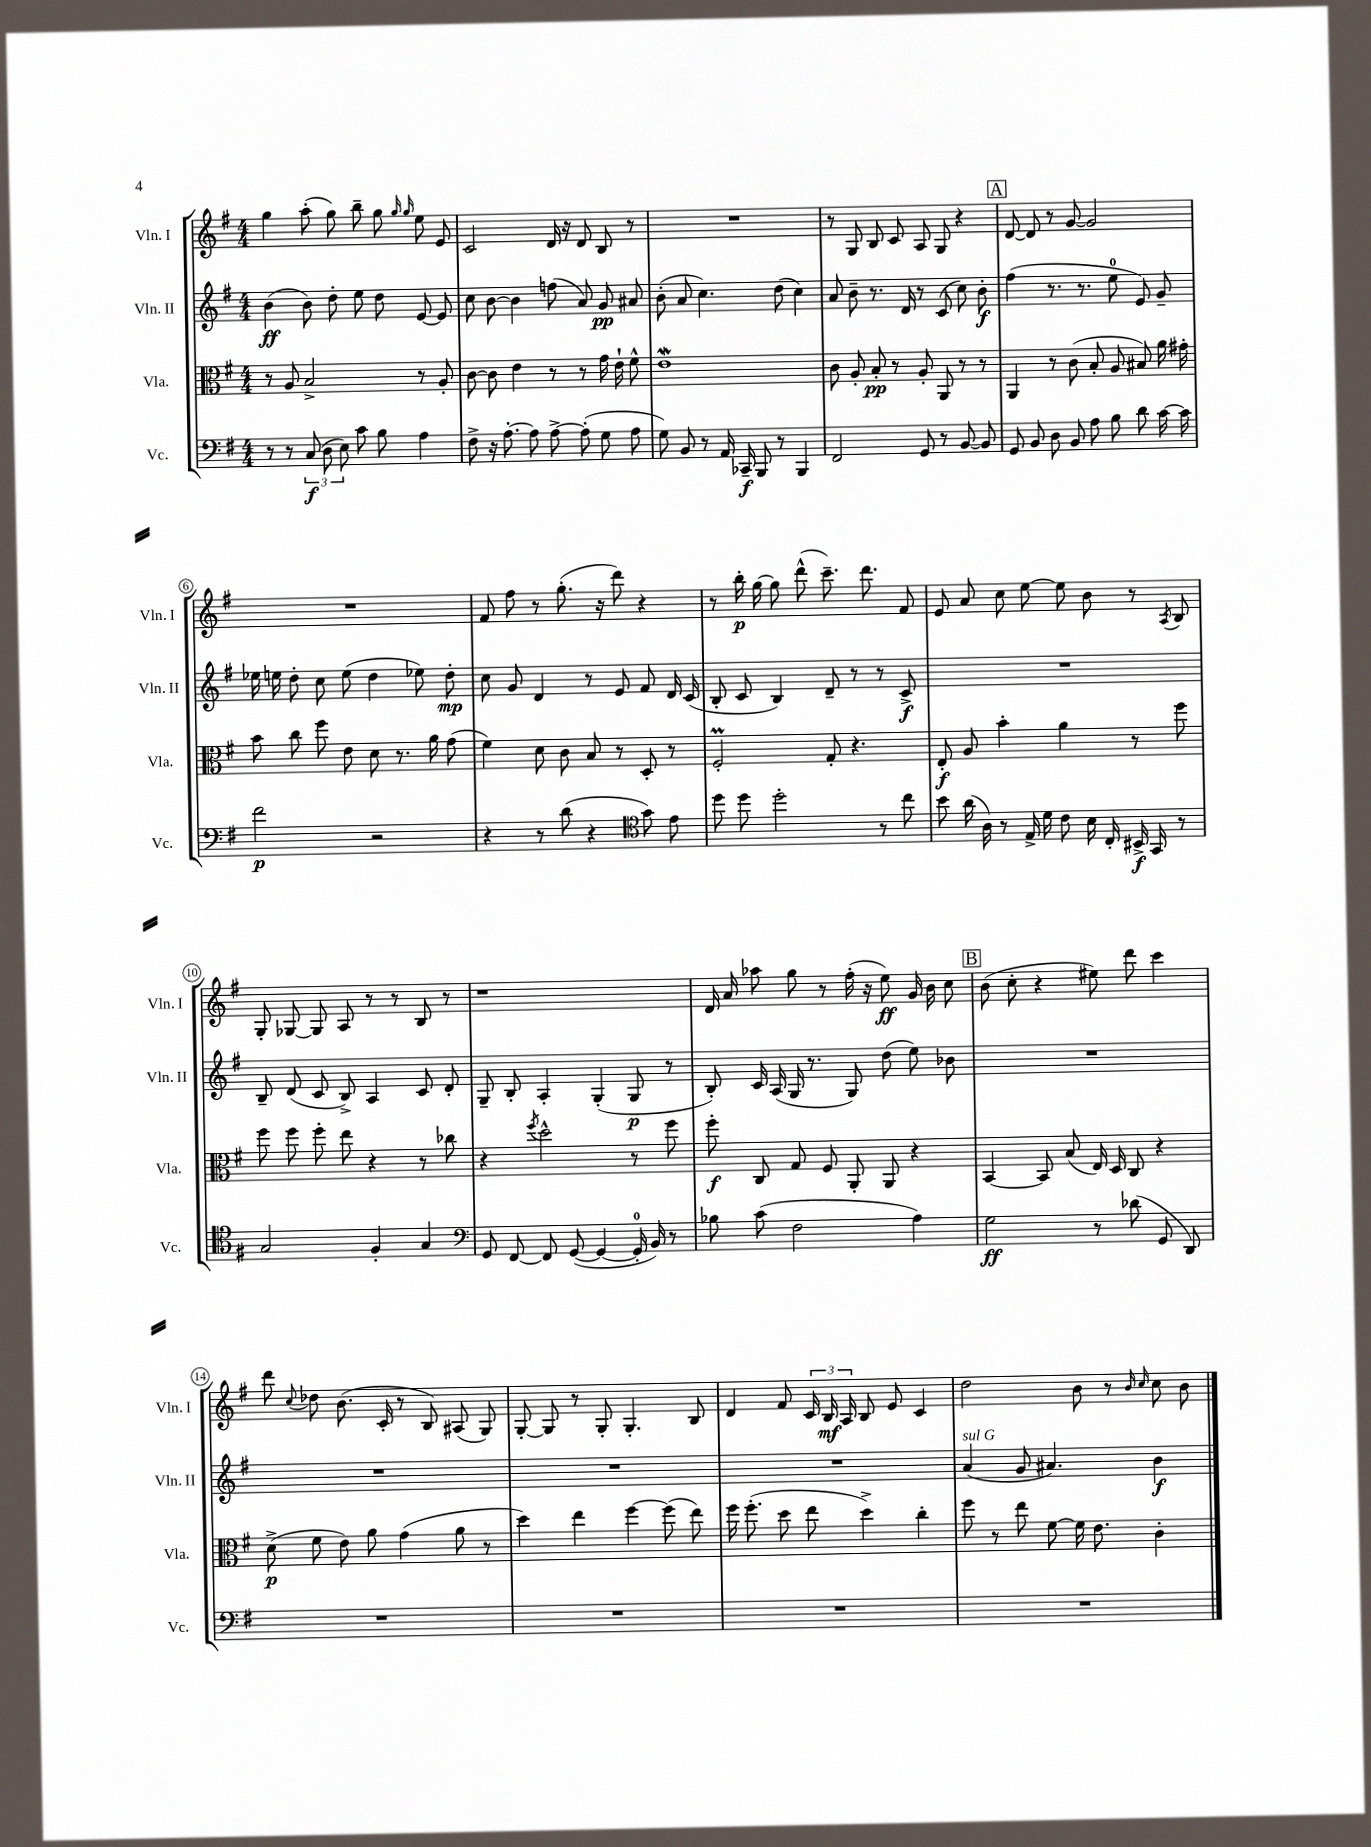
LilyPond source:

<<
\new StaffGroup <<
\new Staff = "s0" \with { instrumentName = "Vln. I" shortInstrumentName = "Vln. I" } {
    \clef treble \key g \major \numericTimeSignature \time 4/4
    \autoBeamOff g''4 a''8-.( g''8) b''8-- g''8 \grace { g''16 g''16 } e''8 e'8 |
    c'2 d'16 r16 d'8 b8 r8 |
    R1 |
    r8 g8 b8 c'8 a8 g8 r4 |
    \mark \markup { \box "A" } d'8~ d'8 r8 g'8~ g'2 |
    R1 |
    fis'8 fis''8 r8 g''8.-.( r16 d'''8) r4 |
    r8 b''16-.\p g''16~ g''8 d'''8-^( c'''8.--) d'''8. fis'8 |
    e'8 a'8 c''8 e''8~ e''8 b'8 r8 \acciaccatura { a8 } b8 |
    g8-. ges8~ ges8 a8 r8 r8 b8 r8 |
    r1 |
    d'16 a'16 aes''8 g''8 r8 fis''16-.( r16 e''8\ff) g'16 b'16 c''8 |
    \mark \markup { \box "B" } b'8( c''8-. r4 eis''8) d'''8 c'''4 |
    d'''8 \appoggiatura { c''8 } des''8 b'8.( c'16-. r8 b8) ais8( g8) |
    g8~-. g8 r8 g8-. g4.-. b8 |
    d'4 fis'8 \tuplet 3/2 { c'16 b16\mf a16 } b8 e'8 c'4 |
    d''2 b'8 r8 \grace { b'16 c''16 } c''8 b'8 \bar "|." |
}
\new Staff = "s1" \with { instrumentName = "Vln. II" shortInstrumentName = "Vln. II" } {
    \clef treble \key g \major \numericTimeSignature \time 4/4
    \autoBeamOff b'4\ff( b'8) d''8-. e''8 d''8 e'8~ e'8 |
    c''8 b'8~ b'4 f''8( a'8) g'8\pp ais'8 |
    b'8-.( a'8 c''4.) d''8( c''4) |
    a'8 b'8-- r8. d'16 r8 c'8( c''8) b'8-.\f |
    \mark \markup { \box "A" } fis''4( r8. r8. e''8-0 e'8) g'8-- |
    ees''16 e''16 d''8-. c''8 e''8( d''4 ees''8) d''8-.\mp |
    c''8 g'8 d'4 r8 e'8 fis'8 d'16 c'16( |
    b8-. c'8 b4) d'8-- r8 r8 c'8->\f |
    R1 |
    b8-- d'8( c'8 b8->) a4 c'8 d'8-. |
    g8-- b8-. a4-. g4-.( g8\p r8 |
    b8-.) c'16 a16( g16 r8. g8) d''8( e''8) bes'8 |
    \mark \markup { \box "B" } R1 |
    R1 |
    R1 |
    R1 |
    a'4^\markup { \italic "sul G" }( g'8 ais'4.) b'4\f \bar "|." |
}
\new Staff = "s2" \with { instrumentName = "Vla." shortInstrumentName = "Vla." } {
    \clef alto \key g \major \numericTimeSignature \time 4/4
    \autoBeamOff r8 a8 b2-> r8 a8-. |
    c'8~ c'8 e'4 r8 r8 g'16 e'16-! fis'8-^ |
    e'1\mordent |
    c'8 a8-. b8-.\pp r8 a8-. a,8 r8 r8 |
    \mark \markup { \box "A" } a,4 r8 c'8( b8-. a8 bis8) a'16 gis'16-. |
    b'8 c''8 fis''8 e'8 d'8 r8. a'16 g'8( |
    fis'4) d'8 c'8 b8 r8 d8-. r8 |
    fis2-.\prall g8-. r4. |
    e8-.\f a8 b'4-. a'4 r8 fis''8 |
    fis''8 fis''8 fis''8-. e''8 r4 r8 ces''8 |
    r4 \acciaccatura { fis''8 } d''2-^ r8 fis''8 |
    fis''8-.\f c8 g8 fis8 a,8-. a,8 r4 |
    \mark \markup { \box "B" } b,4~ b,8 b8( e16) d16 c8 r4 |
    d'8->\p( fis'8 e'8) a'8 g'4( a'8 r8 |
    d''4) e''4 fis''4~ fis''8( e''8) |
    fis''16 fis''8.-.( d''8 e''8 d''4->) c''4-. |
    fis''8 r8 e''8 fis'8~ fis'16 e'8. c'4-. \bar "|." |
}
\new Staff = "s3" \with { instrumentName = "Vc." shortInstrumentName = "Vc." } {
    \clef bass \key g \major \numericTimeSignature \time 4/4
    \autoBeamOff r8 r8 \tuplet 3/2 { c8\f( d8 e8) } c'8 b8 a4 |
    fis8-> r16 a8.~-. a8 a8~-> a8-.( g8 a8 |
    g8) b,8 r8 a,16 ces,16--\f b,,8 r8 b,,4 |
    fis,2 g,8 r8 b,8~ b,8 |
    \mark \markup { \box "A" } g,8 b,8 d8 b,8 a8 b8 d'8 c'16~ c'16 |
    fis'2\p r2 |
    r4 r8 d'8( r4 \clef tenor g'8) e'8 |
    d''8 d''8 d''2-. r8 c''8 |
    b'8 a'16( a16) r8 e16-> d'16 c'8 b16 c16-. bis,16->\f g,16 r8 |
    g2 fis4-. g4 |
    \clef bass g,8 fis,8~ fis,8 g,8~( g,4~ g,16-0-. b,16) r8 |
    bes8 c'8( fis2 a4) |
    \mark \markup { \box "B" } g2\ff r8 des'8( g,8 d,8) |
    R1 |
    R1 |
    R1 |
    R1 \bar "|." |
}
>>
>>
\layout { \context { \Score \override BarNumber.stencil = #(make-stencil-circler 0.1 0.3 ly:text-interface::print) } }
